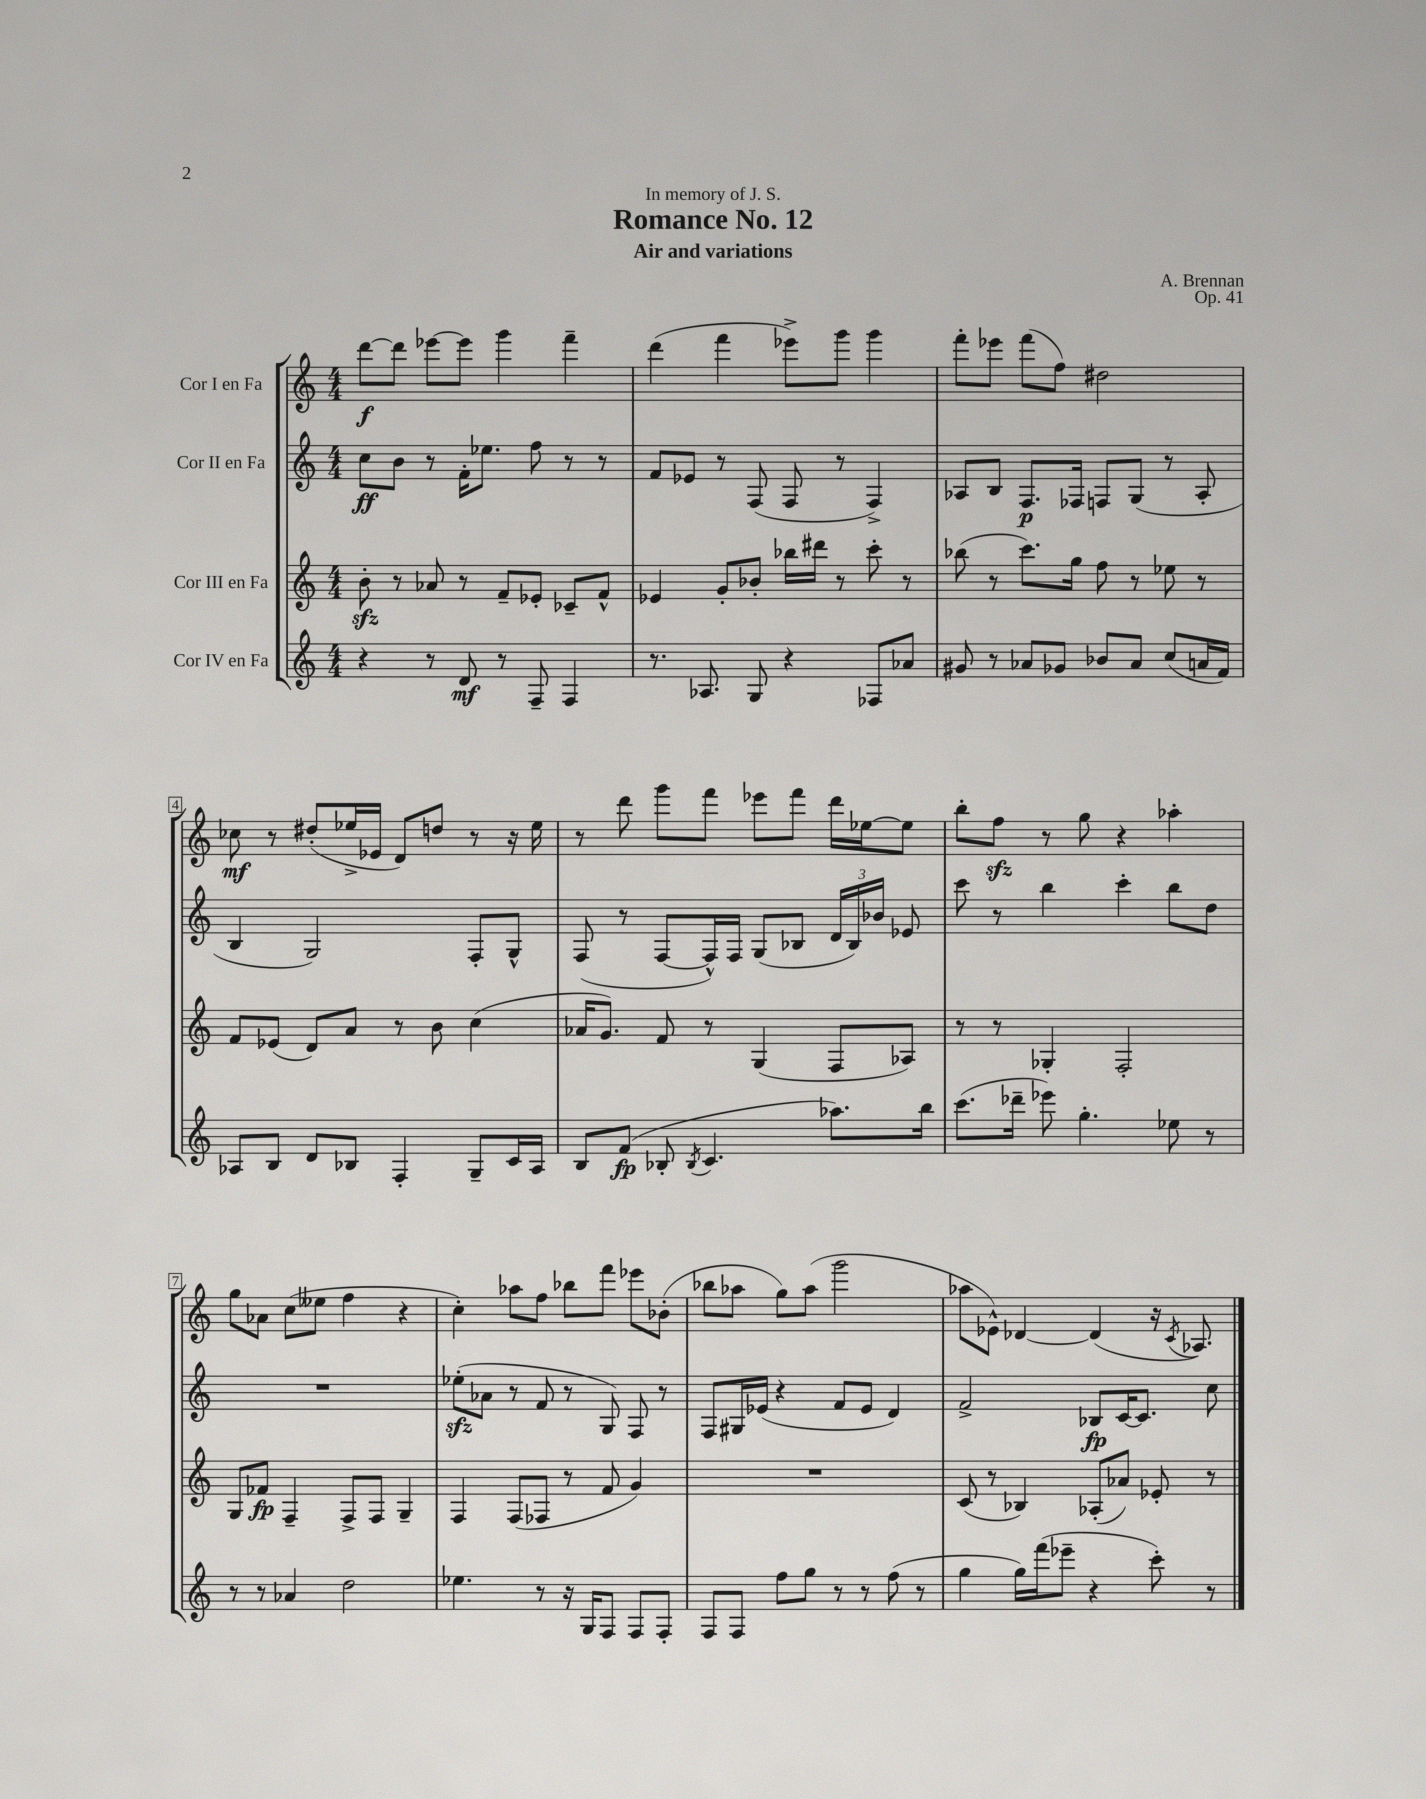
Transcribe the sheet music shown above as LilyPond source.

\header { title = "Romance No. 12" composer = "A. Brennan" subtitle = "Air and variations" dedication = "In memory of J. S." opus = "Op. 41" }
<<
\new StaffGroup <<
\new Staff = "s0" \with { instrumentName = "Cor I en Fa" } {
    \clef treble \key c \major \numericTimeSignature \time 4/4
    \autoBeamOff d'''8[~\f d'''8] ees'''8[~ ees'''8] g'''4 f'''4-- |
    d'''4( f'''4 ees'''8[->) g'''8] g'''4 |
    f'''8[-. ees'''8] f'''8[( f''8]) dis''2 |
    ces''8\mf r8 dis''8[-.( ees''16-> ees'16] d'8[) d''8] r8 r16 ees''16 |
    r8 d'''8 g'''8[ f'''8] ees'''8[ f'''8] d'''16[ ees''16~ ees''8] |
    b''8[-. f''8]\sfz r8 g''8 r4 aes''4-. |
    g''8[ aes'8] c''8[( eeses''8] f''4 r4 |
    c''4-.) aes''8[ f''8] bes''8[ f'''8] ees'''8[ bes'8]-.( |
    bes''8[ aes''8] g''8[) aes''8]( g'''2 |
    aes''8[ ees'8]-^) des'4~ des'4( r16 \acciaccatura { c'8 } aes8.) \bar "|." |
}
\new Staff = "s1" \with { instrumentName = "Cor II en Fa" } {
    \clef treble \key c \major \numericTimeSignature \time 4/4
    \autoBeamOff c''8[\ff b'8] r8 f'16[-. ees''8.] f''8 r8 r8 |
    f'8[ ees'8] r8 f8( f8 r8 f4->) |
    aes8[ b8] f8.[\p fes16] f8[ g8]( r8 aes8-. |
    b4 g2) f8[-. g8]-^ |
    f8( r8 f8[~ f16-^) f16] g8[( bes8] \tuplet 3/2 { d'16[ bes16) bes'16] } ees'8 |
    c'''8 r8 b''4 c'''4-. b''8[ d''8] |
    R1 |
    ees''8[-.\sfz( aes'8] r8 f'8 r8 g8) f8 r8 |
    f8[ gis16 ees'16]( r4 f'8[ ees'8] d'4) |
    f'2-> bes8[\fp c'16~ c'8.] c''8 \bar "|." |
}
\new Staff = "s2" \with { instrumentName = "Cor III en Fa" } {
    \clef treble \key c \major \numericTimeSignature \time 4/4
    \autoBeamOff b'8-.\sfz r8 aes'8 r8 f'8[-- ees'8]-. ces'8[-- f'8]-^ |
    ees'4 g'8[-. bes'8]-. bes''16[ dis'''16] r8 c'''8-. r8 |
    bes''8( r8 c'''8.[) g''16] f''8 r8 ees''8 r8 |
    f'8[ ees'8]( d'8[) a'8] r8 b'8 c''4( |
    aes'16[ g'8.]) f'8 r8 g4( f8[ aes8]) |
    r8 r8 ges4-. f2-. |
    g8[ fes'8]\fp f4-- f8[-> f8] g4-- |
    f4 f8[( fes8] r8 f'8 g'4) |
    R1 |
    c'8( r8 bes4) aes8[-.( aes'8]) ees'8-. r8 \bar "|." |
}
\new Staff = "s3" \with { instrumentName = "Cor IV en Fa" } {
    \clef treble \key c \major \numericTimeSignature \time 4/4
    \autoBeamOff r4 r8 d'8\mf r8 f8-- f4 |
    r8. aes8. g8 r4 fes8[ aes'8] |
    gis'8 r8 aes'8[ ges'8] bes'8[ aes'8] c''8[( a'16 f'16]) |
    aes8[ b8] d'8[ bes8] f4-. g8[-- c'16 aes16] |
    b8[ f'8]\fp( bes8-. \acciaccatura { bes8 } c'4. aes''8.[) b''16] |
    c'''8.[( des'''16]-- ees'''8) g''4.-. ees''8 r8 |
    r8 r8 aes'4 d''2 |
    ees''4. r8 r16 g16[ f8] f8[ f8]-. |
    f8[ f8] f''8[ g''8] r8 r8 f''8( r8 |
    g''4 g''16[) f'''16( ees'''8]-- r4 c'''8-.) r8 \bar "|." |
}
>>
>>
\layout { \context { \Score \override BarNumber.stencil = #(make-stencil-boxer 0.1 0.3 ly:text-interface::print) } }
